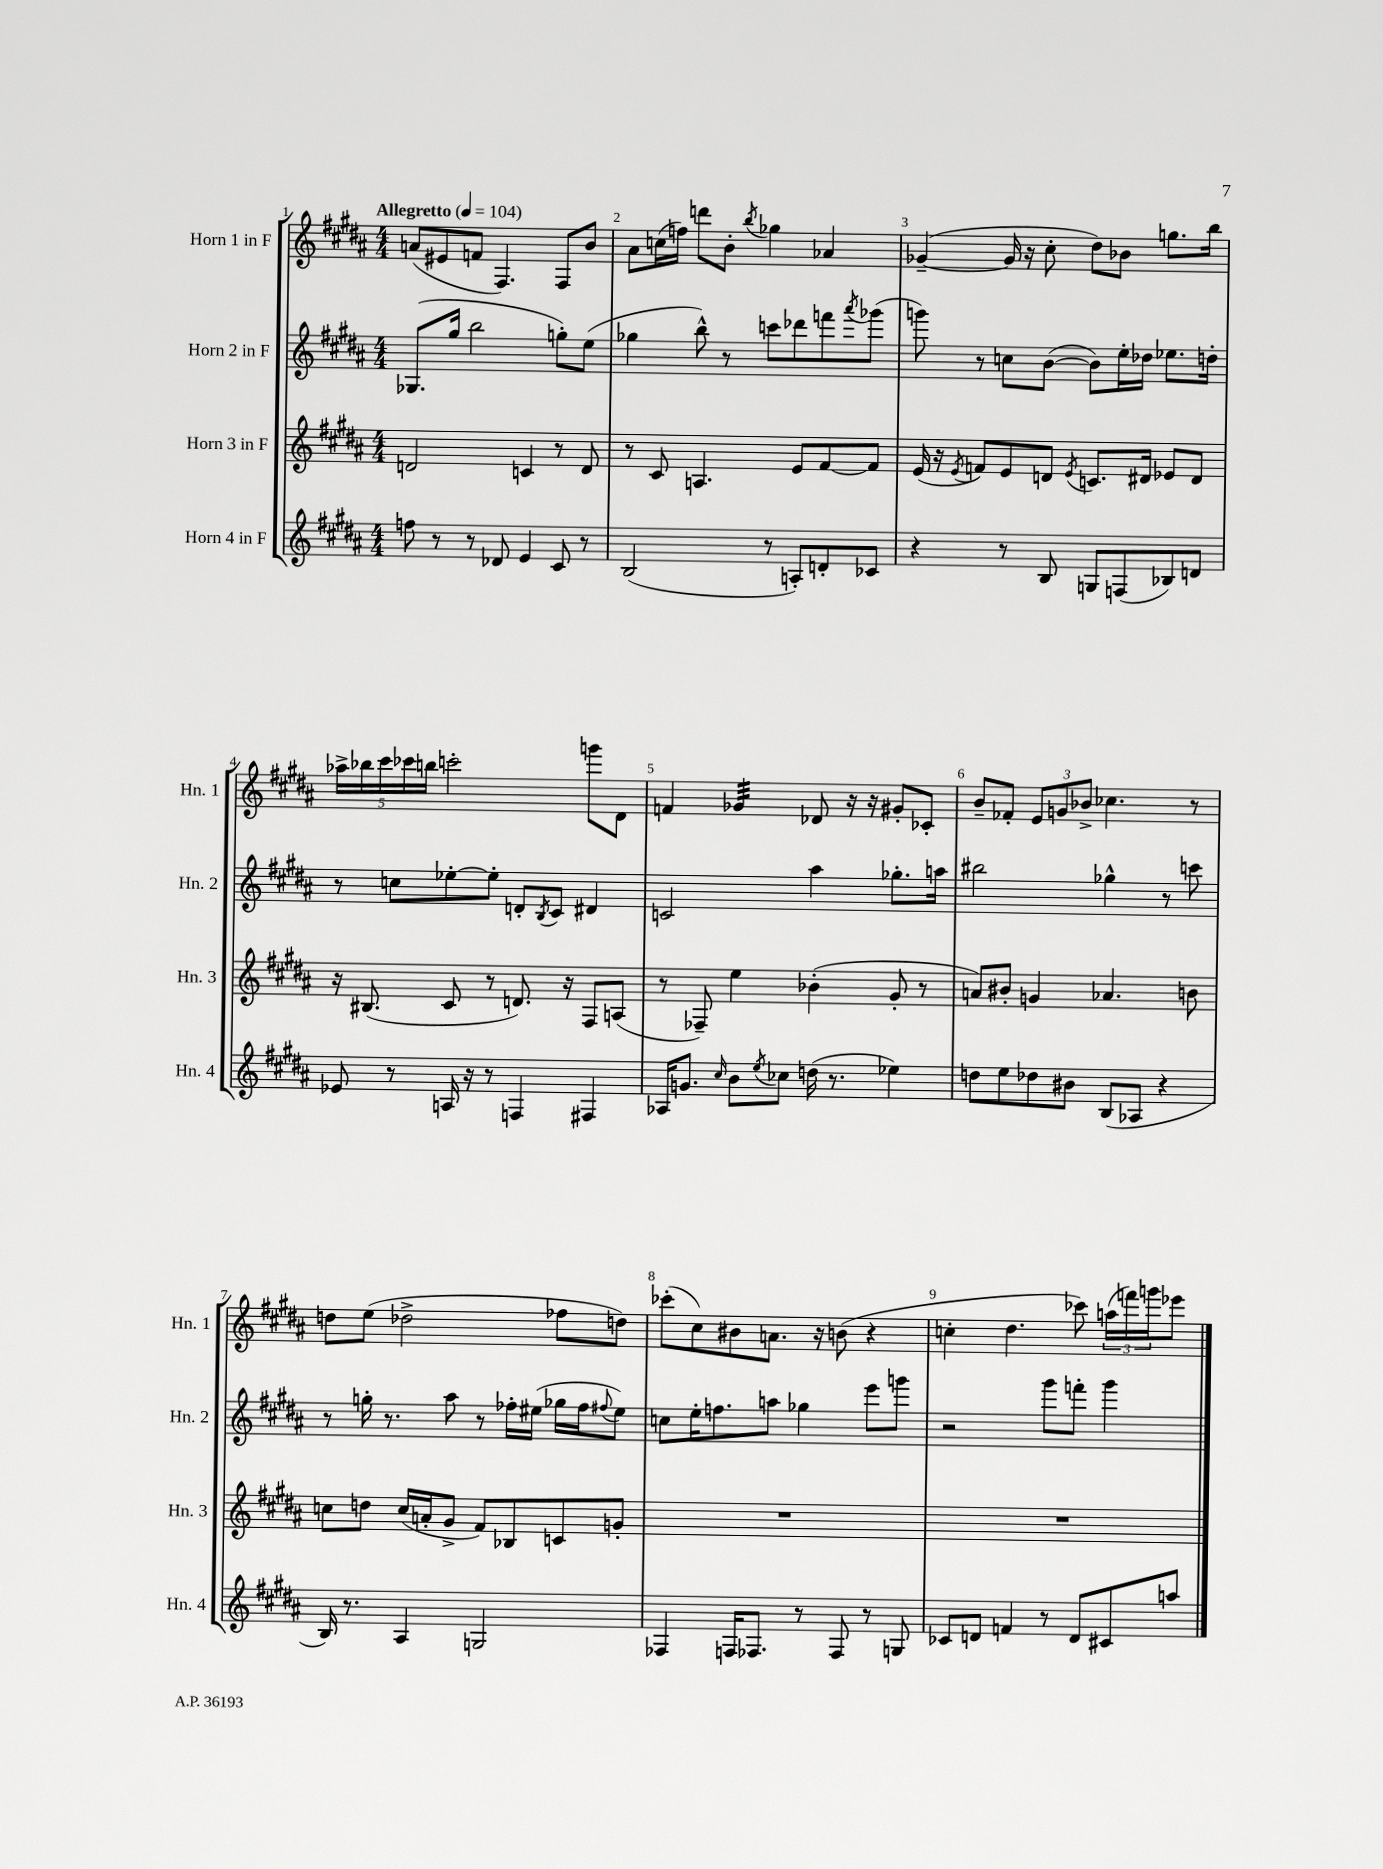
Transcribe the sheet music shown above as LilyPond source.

<<
\new StaffGroup <<
\new Staff = "s0" \with { instrumentName = "Horn 1 in F" shortInstrumentName = "Hn. 1" } {
    \clef treble \key b \major \numericTimeSignature \time 4/4 \tempo "Allegretto" 4 = 104
    a'8( eis'8 f'8 fis4.) fis8 b'8 |
    ais'8 c''16( f''16) d'''8 b'8-. \acciaccatura { b''8 } ges''4 aes'4 |
    ges'4~--( ges'16 r16 cis''8-. dis''8) bes'8 g''8. b''16 |
    \tuplet 5/4 { aes''16-> bes''16 cis'''16 ces'''16 b''16 } c'''2-. g'''8 dis'8 |
    f'4 ges'4:32 des'8 r16 r16 gis'8-. ces'8-. |
    b'8-- fes'8-. \tuplet 3/2 { e'8 g'8 bes'8-> } ces''4. r8 |
    d''8 e''8( des''2-> fes''8 d''8) |
    ces'''8-.( cis''8) bis'8 a'8. r16 b'8( r4 |
    c''4-. dis''4. ces'''8) \tuplet 3/2 { a''16( f'''16) g'''16 } ees'''8 \bar "|." |
}
\new Staff = "s1" \with { instrumentName = "Horn 2 in F" shortInstrumentName = "Hn. 2" } {
    \clef treble \key b \major \numericTimeSignature \time 4/4
    ges8.( gis''16 b''2 g''8-.) e''8( |
    ges''4 b''8-^) r8 c'''8 des'''8 f'''8 \acciaccatura { ais'''8 } ges'''8( |
    g'''8) r8 c''8 b'8~( b'8) e''16-. des''16 ees''8. d''16-. |
    r8 c''8 ees''8~-. ees''8-. d'8-. \acciaccatura { b8 } cis'8 dis'4 |
    c'2 ais''4 ges''8.-. a''16 |
    bis''2 ges''4-^ r8 c'''8 |
    r8 g''16-. r8. ais''8 r8 fes''16-. eis''16( ges''16 fes''16 \appoggiatura { fis''8 } eis''8) |
    c''8 e''16-. f''8. a''8 ges''4 e'''8 g'''8 |
    r2 gis'''8 f'''8-. gis'''4 \bar "|." |
}
\new Staff = "s2" \with { instrumentName = "Horn 3 in F" shortInstrumentName = "Hn. 3" } {
    \clef treble \key b \major \numericTimeSignature \time 4/4
    d'2 c'4 r8 d'8 |
    r8 cis'8 a4. e'8 fis'8~ fis'8 |
    e'16( r16 \acciaccatura { e'8 } f'8) e'8 d'8 \acciaccatura { e'8 } c'8. dis'16 ees'8 dis'8 |
    r16 bis8.( cis'8 r8 d'8.) r16 fis8 a8( |
    r8 fes8--) e''4 bes'4-.( gis'8-. r8 |
    a'8) bis'8-. g'4 aes'4. b'8 |
    c''8 d''8 c''16( a'16-. gis'8-> fis'8) bes8 c'8 g'8-. |
    R1 |
    R1 \bar "|." |
}
\new Staff = "s3" \with { instrumentName = "Horn 4 in F" shortInstrumentName = "Hn. 4" } {
    \clef treble \key b \major \numericTimeSignature \time 4/4
    f''8 r8 r8 des'8 e'4 cis'8 r8 |
    b2( r8 a8-.) d'8-. ces'8 |
    r4 r8 b8 g8 f8( bes8) d'8 |
    ees'8 r8 a16 r16 r8 f4 fis4 |
    aes16 g'8. \grace { cis''16 } b'8 \acciaccatura { e''8 } ces''8 d''16( r8. ees''4) |
    d''8 e''8 des''8 bis'8 b8( aes8 r4 |
    b16) r8. ais4 g2 |
    fes4 f16 fes8. r8 fes8 r8 g8 |
    ces'8 d'8 f'4 r8 d'8 cis'8 a''8 \bar "|." |
}
>>
>>
\layout { \context { \Score \override BarNumber.break-visibility = ##(#f #t #t) barNumberVisibility = #all-bar-numbers-visible } }
